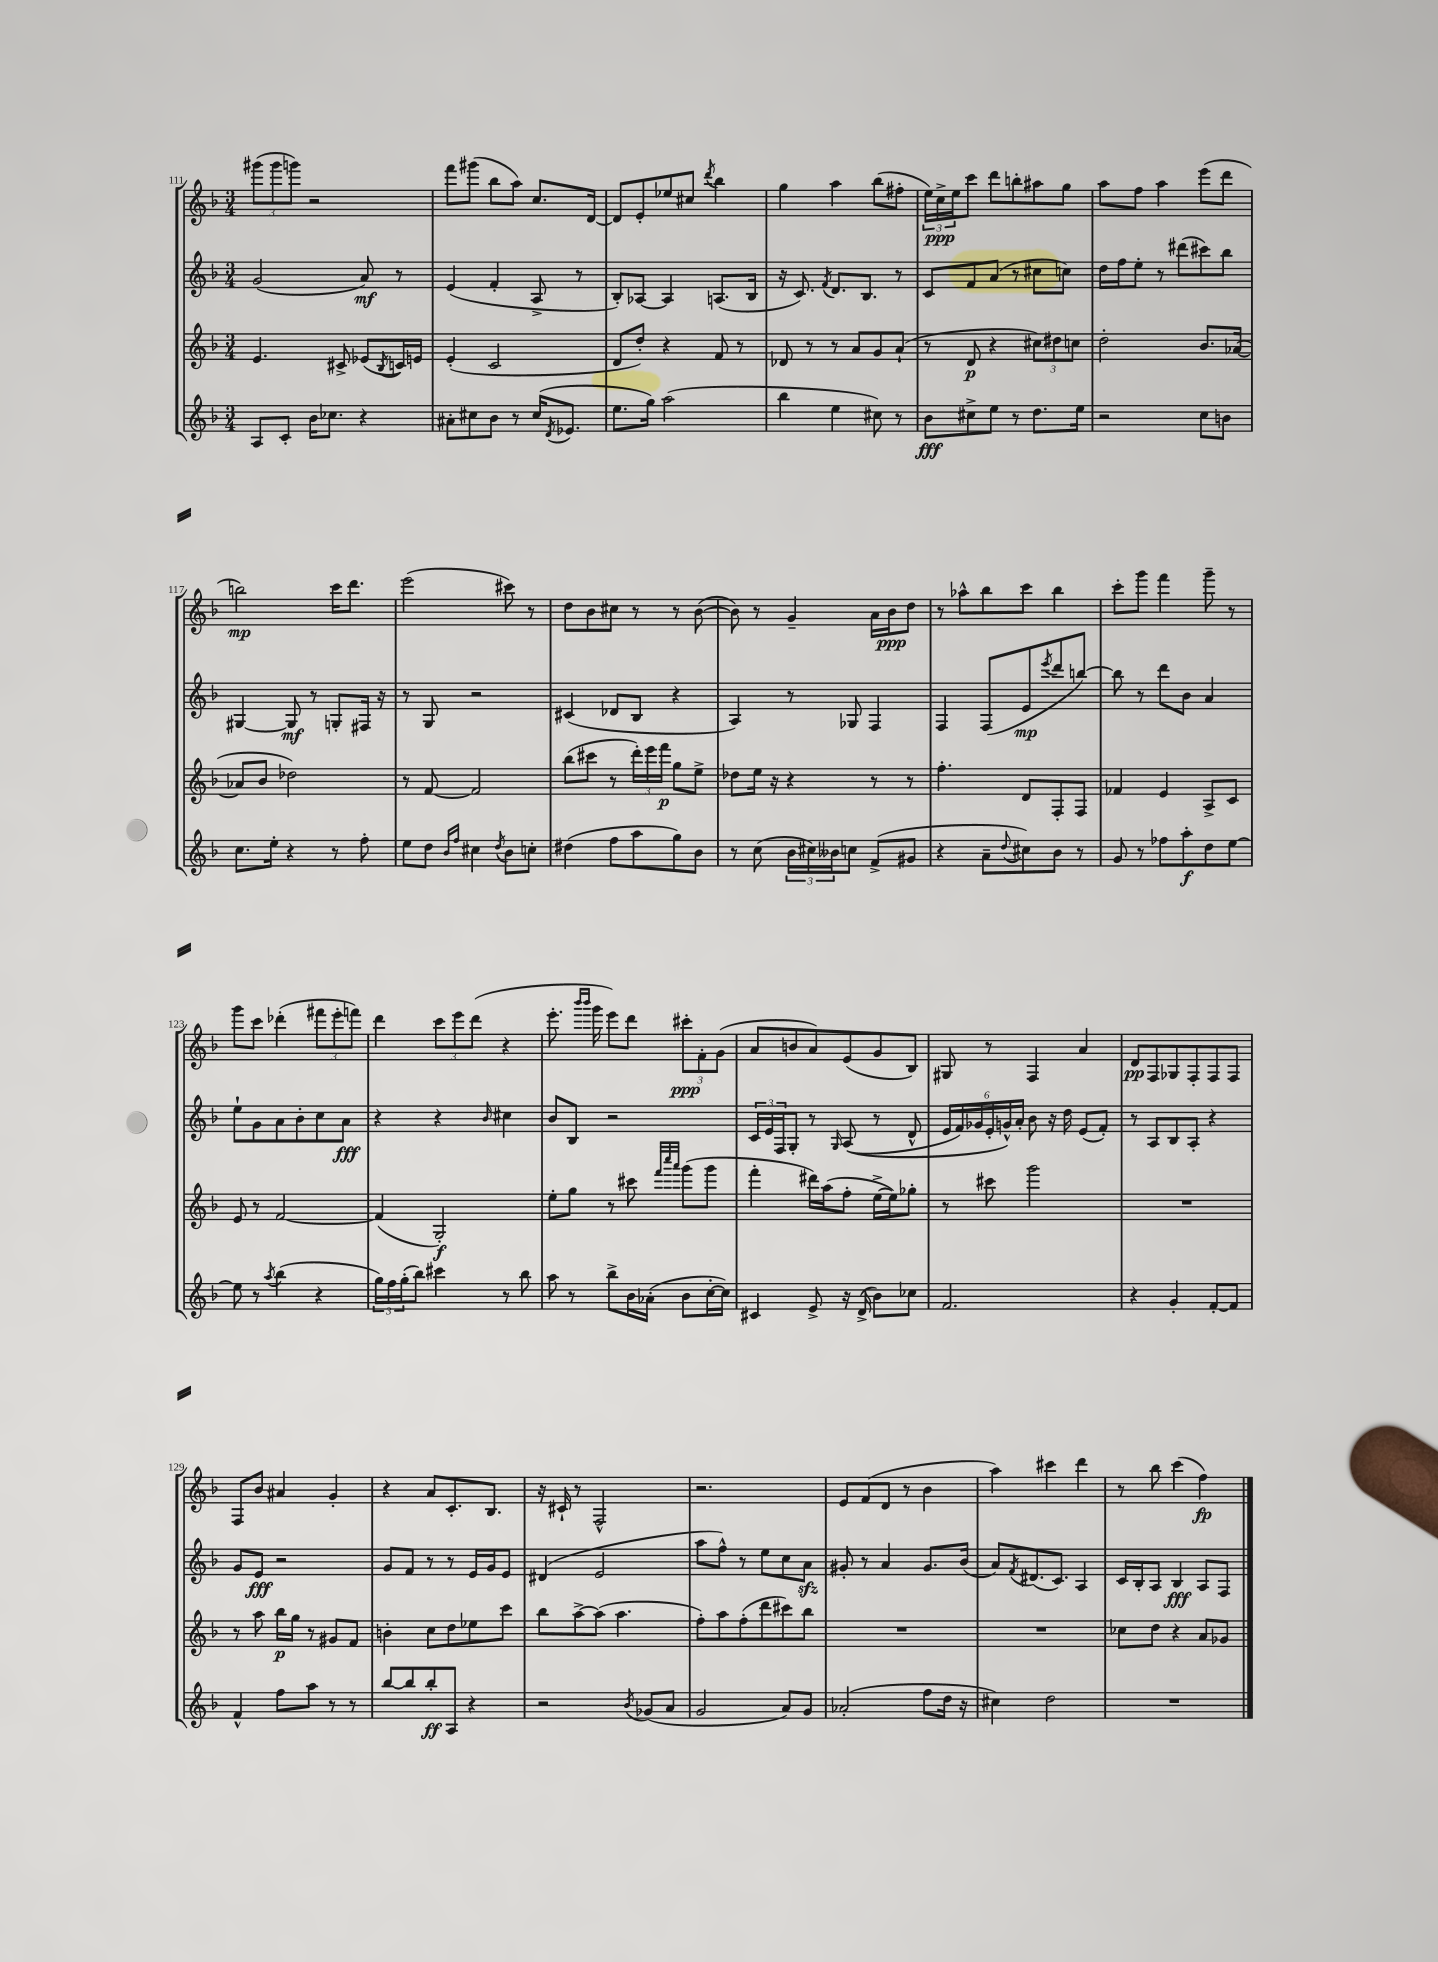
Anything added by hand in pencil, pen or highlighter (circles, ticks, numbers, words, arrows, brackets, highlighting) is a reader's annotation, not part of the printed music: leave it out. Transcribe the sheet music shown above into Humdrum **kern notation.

**kern	**kern	**kern	**kern
*staff4	*staff3	*staff2	*staff1
*clefG2	*clefG2	*clefG2	*clefG2
*k[b-]	*k[b-]	*k[b-]	*k[b-]
*M3/4	*M3/4	*M3/4	*M3/4
8A/L	4.e/	(2g/	(12ggg#\L
.	.	.	12ggg#\
8c'/J	.	.	.
.	.	.	12ggg\J)
16b-\LK	.	.	2r
8.cc-\J	.	.	.
.	8c#^/	.	.
4r	(8e-/L	8a/)	.
.	8qB-/	.	.
.	16c/L)	8r	.
.	16e/JJ	.	.
=	=	=	=
8a#'\L	(4e'/	(4e/	8fff\L
8cc#\	.	.	(8ggg#\J
8b-\J	2c/	4f'/	8bb-\L
8r	.	.	8aa\J)
(16cc#/LK	.	8A^/	8.cc/L
8qd/	.	.	.
8.e-/J	.	.	.
.	.	8r	.
.	.	.	[16d/Jk
=	=	=	=
8.ee\L	8d/L	8B-'/L)	8d/]L
.	8dd'/J)	[8A-/J	8e'/
16gg\Jk)	.	.	.
(2aa\	4r	4A-/]	8ee-/
.	.	.	8cc#/J
.	.	.	8qddd/
.	8f/	(8.A/L	4bb-\
.	8r	.	.
.	.	16B-/Jk	.
=	=	=	=
4bb-\	8d-/	16r	4gg\
.	.	8.c/)	.
.	8r	.	.
.	.	8qf/	.
4ee\	8r	8.d/L	4aa\
.	8a/L	.	.
.	.	8.B-/J	.
8cc#\)	8g/	.	(8bb-\L
8r	(8a`/J	8r	8ff#'\J
=	=	=	=
8b-\L	8r	8c/L	24ee\LL)
.	.	.	24cc^\
.	.	.	24ee\J
8cc#^\	8d/	8f/	8ccc\J
8ee\J	4r	(8a/J	8ddd\L
8r	.	8r	8bb'\
8.dd\L	12cc#\L)	8cc#\L	8aa#\
.	12dd#\	.	.
.	.	8cc\J)	8gg\J
.	12cc\J	.	.
16ee\Jk	.	.	.
=	=	=	=
2r	2dd'\	16dd\LL	8aa\L
.	.	16ff\J	.
.	.	8ee'\J	8ff\J
.	.	8r	4aa\
.	.	(8ddd#\L	.
8cc\L	8.b-/L	8ccc#\)	(8eee\L
8b\J	.	8bb-\J	8ddd\J
.	([16a-/Jk	.	.
=	=	=	=
8.cc\L	8a-/]L	[4G#/	2bb\)
.	8b-/J	.	.
16ee'\Jk	.	.	.
4r	2dd-\)	8G#/]	.
.	.	8r	.
8r	.	8G'/L	16ccc\LK
.	.	.	8.ddd\J
8ff'\	.	16F#/Jk	.
.	.	16r	.
=	=	=	=
8ee\L	8r	8r	(2eee\
8dd\J	[8f/	8G/	.
16qqb-/LL	.	.	.
16qqff/JJ	.	.	.
4cc#\	2f/]	2r	.
8qdd/	.	.	.
8b-\L	.	.	8ccc#\)
8cc'\J	.	.	8r
=	=	=	=
(4dd#\	(8bb-\L	(4c#/	8dd\L
.	8ccc#\J	.	8b-\
8ff\L	8r	8d-/L	8cc#\J
8aa\	24ddd'\LL)	8B-/J	8r
.	24eee\	.	.
.	24fff\JJ	.	.
8gg\)	8gg\L	4r	8r
8b-\J	8ee^\J	.	([8b-\
=	=	=	=
8r	8dd-\L	4A/)	8b-\])
(8cc\	16ee\Jk	.	8r
.	16r	.	.
24b-\LL	4r	8r	4g~/
24cc#\)	.	.	.
24b--\J	.	.	.
8cc\J	.	8G-/	.
(8f^/L	8r	4F/	16a\LL
.	.	.	16b-\J
8g#/J	8r	.	8dd\J
=	=	=	=
4r	4.ff'\	4F/	8r
.	.	.	8aa-^^\L
8a~\L	.	(8F/L	8bb-\
8qqdd/	.	.	.
8cc#\)	8d/L	8e/	8ccc\J
.	.	8qeee/	.
8b-\J	8F'/	8ddd/	4bb-\
8r	8F/J	[8bb/J)	.
=	=	=	=
8g/	4f-/	8bb\]	8ccc'\L
8r	.	8r	8ggg\J
8ff-\L	4e/	8ddd\L	4fff\
8aa'\	.	8b-\J	.
8dd\	8A^/L	4a/	8ggg~\
[8ee\J	8c/J	.	8r
=	=	=	=
8ee\]	8e/	8ee`\L	8ggg\L
8r	8r	8g\	8ccc\J
8qaa/	.	.	.
(4bb-\	[2f/	8a\	(4ddd-'\
.	.	8b-'\	.
4r	.	8cc\	12fff#\L
.	.	.	12eee'\
.	.	8a\J	.
.	.	.	12fff\J)
=	=	=	=
24gg\LL)	(4f/]	4r	4ddd\
24ff\	.	.	.
(24gg'\J	.	.	.
8bb-\J)	.	.	.
4ccc#\	2G'/)	4r	12ccc\L
.	.	.	12eee\
.	.	.	(12ddd\J
.	.	16qqb-/	.
8r	.	4cc#\	4r
8bb-\	.	.	.
=	=	=	=
8aa\	8ee'\L	8b-/L	8.eee'\
8r	8gg\J	8B-/J	.
.	.	.	16qqbbb-/LL
.	.	.	16qqbbb-/JJ
.	.	.	16ggg\
8bb-^\L	8r	2r	8eee\L)
16b-\L	8ccc#\	.	8ddd\J
(16a-'\JJ	.	.	.
.	32qqfff/LLL	.	.
.	32qqcccc/	.	.
.	32qqaaa/JJJ	.	.
8b-\L	(8ggg\L	.	12ccc#'\L
.	.	.	12f'\
[16cc'\L	8ggg\J	.	.
.	.	.	(12g\J
16cc\]JJ)	.	.	.
=	=	=	=
4c#/	4fff'\	24c/LL	8a/L
.	.	24e/	.
.	.	24F/J	.
.	.	8G'/J	8b/
8e^/	16ddd#\LL)	8r	8a/)
.	(16aa\J	.	.
.	.	16qqG/	.
16r	8ff'\J	&((8A/	(8e/
(16d^/	.	.	.
8b-\L)	[16ee^\LL	8r	8g/
.	16ee\]J)	.	.
8cc-\J	8gg-'\J	8d^^/	8B-/J)
=	=	=	=
2.f/	8r	24e/LL	8G#/
.	.	24f/)	.
.	.	24g-/	.
.	8ccc#\	24e'/	8r
.	.	24g^^/&)	.
.	.	24a'/JJ	.
.	2ggg\	8b-\	4F/
.	.	16r	.
.	.	16dd\	.
.	.	(8e/L	4a/
.	.	8f'/J)	.
=	=	=	=
4r	2.r	8r	8d/L
.	.	8A/L	8F/
4g'/	.	8B-/	8G-/
.	.	8A'/J	8F'/
[8f'/L	.	4r	8F/
8f/]J	.	.	8F/J
=	=	=	=
4f^^/	8r	8g/L	8F/L
.	8aa\	8e/J	8b-/J
8ff\L	16bb-\LL	2r	4a#/
.	16gg\JJ	.	.
8aa\J	8r	.	.
8r	8g#/L	.	4g'/
8r	8f/J	.	.
=	=	=	=
[8bb-/L	4b'\	8g/L	4r
8bb-/]	.	8f/J	.
8bb-'/	8cc\L	8r	8a/L
8A/J	8dd\	8r	8.c'/
4r	8ee-\	16e/LL	.
.	.	16g/J	8.B-/J
.	8ccc\J	8e/J	.
=	=	=	=
2r	8bb-\L	(4d#/	16r
.	.	.	16c#`/
.	[8aa^\	.	8r
.	(8aa\]J	2e/	2F^^/
.	4.aa\	.	.
8qb-/	.	.	.
(8g-/L	.	.	.
8a/J	.	.	.
=	=	=	=
2g/	8ff'\L)	8aa\L	2.r
.	8aa\	8ff^^\J)	.
.	(8ff'\	8r	.
.	8ddd\	8ee\L	.
8a/L)	8ccc#\)	8cc\	.
8g/J	8bb-\J	8a\J	.
=	=	=	=
(2a-'/	2.r	8g#'/	8e/L
.	.	8r	(8f/
.	.	4a/	8d/J
.	.	.	8r
8ff\L	.	8.g#/L	4b-\
16dd\Jk	.	.	.
16r	.	(16b-/Jk	.
=	=	=	=
4cc#\)	2.r	8a/L)	4aa\)
.	.	8qf/	.
.	.	(8.d#/	.
2dd\	.	.	4ccc#\
.	.	8.c/J)	.
.	.	4A/	4ddd\
=	=	=	=
2.r	8cc-\L	16c/LL	8r
.	.	16B-'/J	.
.	8dd\J	8A/J	8bb-\
.	4r	4B-/	(4ccc\
.	8a/L	8A/L	4ff\)
.	8g-/J	8F/J	.
==	==	==	==
*-	*-	*-	*-
